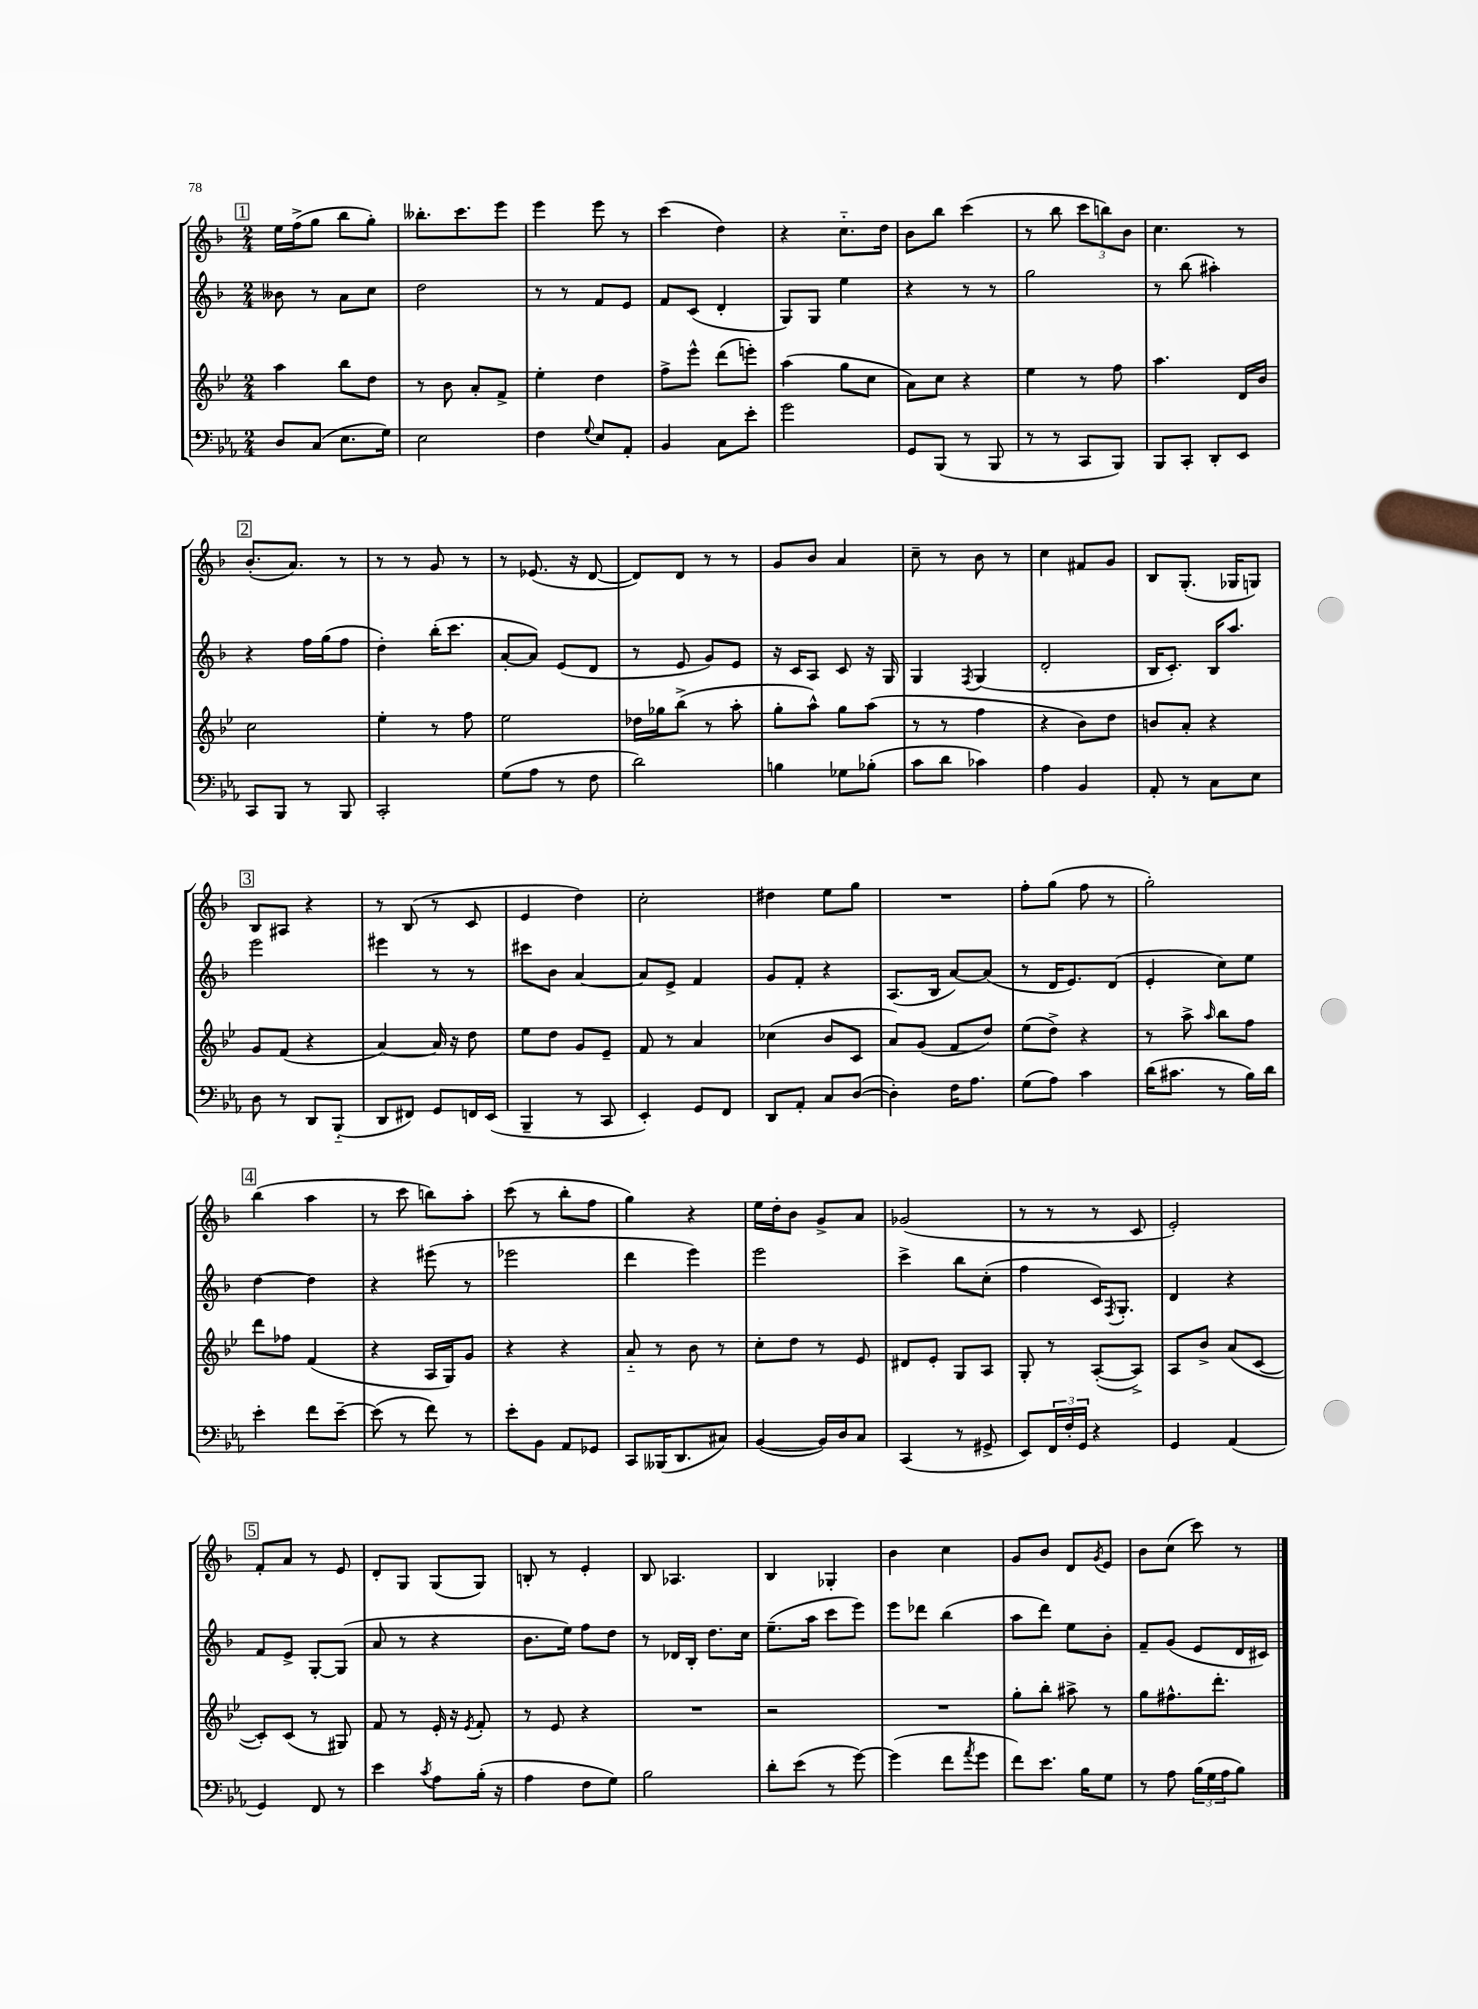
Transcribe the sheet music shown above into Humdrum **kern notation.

**kern	**kern	**kern	**kern
*staff4	*staff3	*staff2	*staff1
*clefF4	*clefG2	*clefG2	*clefG2
*k[b-e-a-]	*k[b-e-]	*k[b-]	*k[b-]
*M2/4	*M2/4	*M2/4	*M2/4
8D	4aa	8b--	16ee
.	.	.	(16ff^
(8C	.	8r	8gg
8.E-	8bb-	8a	8bb-
.	8dd	8cc	8gg')
16G)	.	.	.
=	=	=	=
2E-	8r	2dd	8.bb--'
.	8b-	.	.
.	.	.	8.ccc
.	8a'	.	.
.	8f^	.	8eee
=	=	=	=
4F	4ee-'	8r	4eee
.	.	8r	.
8qqG	.	.	.
8E-	4dd	8f	8eee
8AA-'	.	8e	8r
=	=	=	=
4BB-	8ff^	8f	(4ccc
.	8eee-^^	(8c	.
8C	(8ddd	4d'	4dd)
8e-'	8eee')	.	.
=	=	=	=
2g	(4aa	8G)	4r
.	.	8G	.
.	8gg	4ee	8.cc'~
.	8cc	.	.
.	.	.	16dd
=	=	=	=
8GG	8a)	4r	8b-
(8BBB-	8cc	.	8bb-
8r	4r	8r	(4ccc
8BBB-	.	8r	.
=	=	=	=
8r	4ee-	2gg	8r
8r	.	.	8bb-
8CC	8r	.	12ccc
.	.	.	12bb)
8BBB-)	8ff	.	.
.	.	.	12b-
=	=	=	=
8BBB-	4.aa	8r	4.cc
8CC'	.	(8bb-	.
8DD'	.	4aa#')	.
8EE-	16d	.	8r
.	16b-	.	.
=	=	=	=
8CC	2cc	4r	(8.b-'
8BBB-	.	.	.
.	.	.	8.a)
8r	.	16ff	.
.	.	(16gg	.
8BBB-	.	8ff	8r
=	=	=	=
2CC'	4ee-'	4dd')	8r
.	.	.	8r
.	8r	(16bb-'	8g
.	.	8.ccc	.
.	8ff	.	8r
=	=	=	=
(8G	2ee-	[8a'	8r
8A-	.	8a])	(8.e-
8r	.	(8e	.
.	.	.	16r
8F	.	8d	[8d
=	=	=	=
2d)	16dd-	8r	8d])
.	16gg-	.	.
.	(8bb-^	8e	8d
.	8r	8g)	8r
.	8aa'	8e	8r
=	=	=	=
4B	8gg'	16r	8g
.	.	16c	.
.	8aa^^)	8A	8b-
8G-	8gg	8c	4a
(8B-'	(8aa	16r	.
.	.	16G	.
=	=	=	=
8c	8r	4G	8cc~
8d	8r	.	8r
.	.	8qF	.
4c-)	4ff	(4G	8b-
.	.	.	8r
=	=	=	=
4A-	4r	2d'	4cc
4BB-	8b-)	.	8f#
.	8dd	.	8g
=	=	=	=
8AA-'	8b	16B-	8B-
.	.	8.c')	.
8r	8a'	.	(8.G'
8C	4r	16B-	.
.	.	8.aa	16G-
8E-	.	.	8G)
=	=	=	=
8D	8g	2eee	8B-
8r	(8f	.	8A#
8DD	4r	.	4r
(8BBB-'~	.	.	.
=	=	=	=
8DD	[4a)	4eee#	8r
8FF#)	.	.	(8B-
8GG	16a]	8r	8r
.	16r	.	.
16FF	8dd	8r	8c
(16EE-	.	.	.
=	=	=	=
4BBB-~	8ee-	8ccc#	4e
.	8dd	8b-	.
8r	8g	[4a	4dd)
8CC	8e-~	.	.
=	=	=	=
4EE-')	8f	8a]	2cc'
.	8r	8e^	.
8GG	4a	4f	.
8FF	.	.	.
=	=	=	=
8DD	(4cc-	8g	4dd#
8AA-'	.	8f'	.
8C	8b-	4r	8ee
([8D	8c	.	8gg
=	=	=	=
4D'])	8a)	(8.A	2r
.	(8g	.	.
.	.	16B-	.
16F	8f	[8a)	.
8.A-	.	.	.
.	8dd)	(8a]	.
=	=	=	=
(8G	(8ee-	8r	8ff'
8A-)	8dd^)	16d	(8gg
.	.	8.e)	.
4c	4r	.	8ff
.	.	(8d	8r
=	=	=	=
(16d	8r	4e'	2gg')
8.c#	.	.	.
.	8aa^	.	.
.	16qqaa	.	.
8r	8bb-	8cc)	.
16B-)	8ff	8ee	.
16d	.	.	.
=	=	=	=
4e-'	8ddd	[4dd	(4bb-
.	8ff-	.	.
8f	(4f	4dd]	4aa
[8e-~	.	.	.
=	=	=	=
(8e-]	4r	4r	8r
8r	.	.	8ccc
8f)	16A	(8eee#	8bb)
.	16G)	.	.
8r	8g	8r	8aa'
=	=	=	=
8e-'	4r	2eee-	(8ccc
8BB-	.	.	8r
8AA-	4r	.	8bb-'
8GG-	.	.	8ff
=	=	=	=
8CC	8a'~	4ddd	4gg)
(16BBB--	8r	.	.
8.DD	.	.	.
.	8b-	4eee)	4r
8C#)	8r	.	.
=	=	=	=
([4BB-	8cc'	2eee	16ee
.	.	.	16dd'
.	8dd	.	8b-
16BB-])	8r	.	8g^
16D	.	.	.
8C	8e-	.	8a
=	=	=	=
(4CC	8d#	4ccc^	(2g-
.	8e-'	.	.
8r	8G	8bb-	.
8GG#^	8A	(8cc'	.
=	=	=	=
8EE-)	8G'	4ff	8r
24FF	8r	.	8r
24F'	.	.	.
24GG	.	.	.
4r	([8A'	16c)	8r
.	.	8qF	.
.	.	8.G'	.
.	8A^])	.	8c
=	=	=	=
4GG	8A	4d	2e')
.	8b-^	.	.
(4AA-	(8a	4r	.
.	[8c	.	.
=	=	=	=
4GG)	8c'])	8f	8f'
.	(8c	8e^	8a
8FF	8r	[8G'	8r
8r	8G#)	(8G]	8e
=	=	=	=
4e-	8f	8a	8d'
.	8r	8r	8G
8qc	.	.	.
8A-	16e-'	4r	(8G
.	16r	.	.
.	8qe-	.	.
(16B-'	8f'	.	8G)
16r	.	.	.
=	=	=	=
4A-	8r	8.b-	8B'
.	8e-	.	8r
.	.	16ee)	.
8F	4r	8ff	4e'
8G)	.	8dd	.
=	=	=	=
2B-	2r	8r	8B-
.	.	16d-	4.A-
.	.	16B-'	.
.	.	8.dd	.
.	.	16cc	.
=	=	=	=
8d'	2r	(8.ee~	4B-
(8e-	.	.	.
.	.	16aa	.
8r	.	8ccc	4G-'
[8g)	.	8eee)	.
=	=	=	=
(4g]	2r	8eee	4b-
.	.	8ddd-	.
8f	.	(4bb-	4cc
8qa-	.	.	.
8g	.	.	.
=	=	=	=
8f)	8gg'	8aa	8g
8.e-	8bb-'	8ddd)	8b-
.	8aa#^	8ee	8d
16B-	.	.	.
.	.	.	8qg
8G	8r	8b-'	8e
=	=	=	=
8r	8gg	8f~	8b-
8A-	8.ff#^^	(8g	(8cc
(24B-	.	8e	8ccc)
24G	.	.	.
.	8.ddd'	.	.
24A-	.	.	.
8B-)	.	16d	8r
.	.	16c#)	.
==	==	==	==
*-	*-	*-	*-
